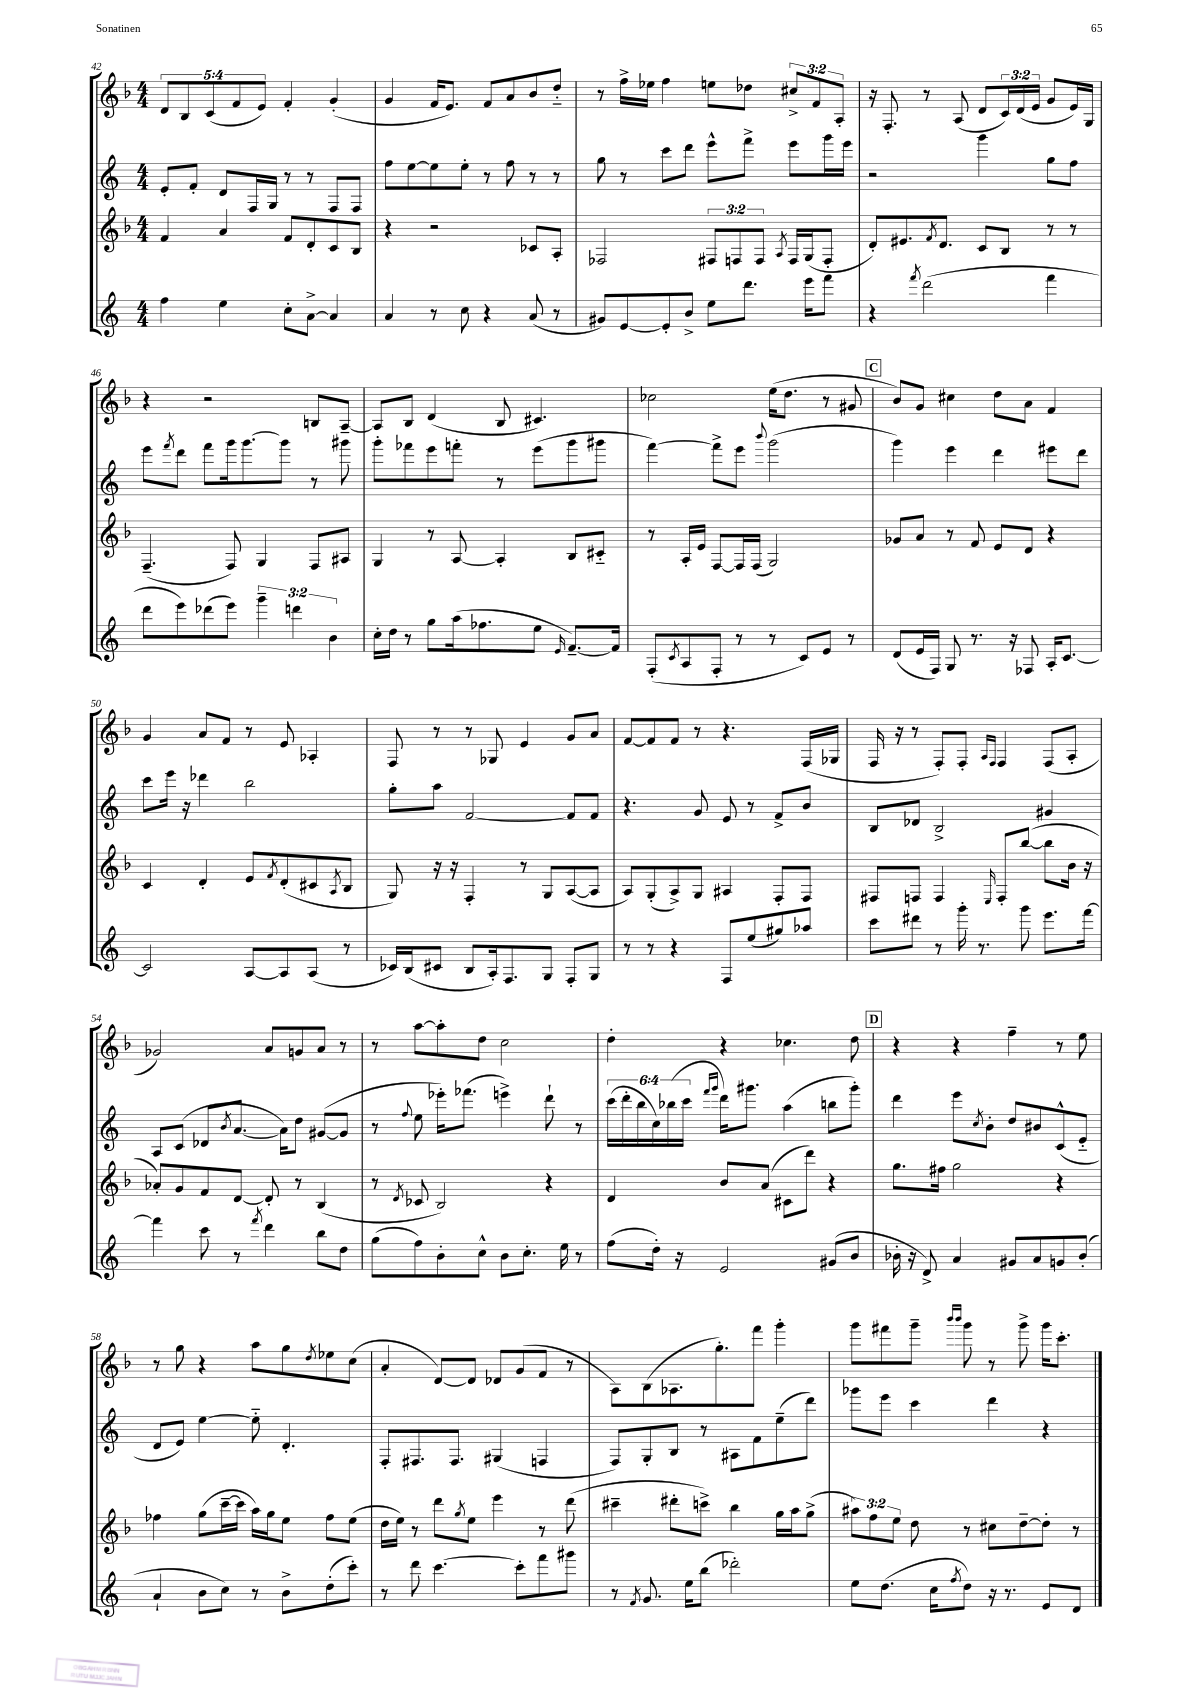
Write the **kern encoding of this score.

**kern	**kern	**kern	**kern
*part4	*part3	*part2	*part1
*staff4	*staff3	*staff2	*staff1
*clefG2	*clefG2	*clefG2	*clefG2
*k[]	*k[b-]	*k[]	*k[b-]
*M4/4	*M4/4	*M4/4	*M4/4
=42	=42	=42	=42
4ff\	4f/	8e'/L	10d/L
.	.	.	10B-/
.	.	8f'/J	.
.	.	.	(10c/
4ee\	4a/	8d/L	.
.	.	.	10f/
.	.	16F/L	.
.	.	.	10e/J)
.	.	16G/JJ	.
8cc'\L	8f/L	8r	4f'/
[8a^\J	8d'/	8r	.
4a/]	8c/	8F/L	(4g'/
.	8B-/J	8F/J	.
=43	=43	=43	=43
4a/	4r	8ff\L	4g/
.	.	[8ee\	.
8r	2r	8ee\]	16f/KL
.	.	.	8.e/J)
8cc\	.	8ee'\J	.
4r	.	8r	8f/L
.	.	8ff\	8a/
(8a/	8c-X/L	8r	8b-/
8r	8A'/J	8r	8dd/J
=44	=44	=44	=44
8g#X/L)	2F-X/	8gg\	8r
[8e/	.	8r	16ff^\LL
.	.	.	16ee-X\JJ
8e'/]	.	8ccc\L	4ff\
8b^/J	.	8ddd\J	.
8ee\L	12F#X/L	8eee^^\L	8een\L
.	12Fn/	.	.
8.ddd\J	.	8fff^\J	8dd-X\J
.	12F/J	.	.
.	8qA/	.	.
.	16F/LL	8eee\L	12cc#X^/L
16eee\KL	(16G/J	.	.
.	.	.	12f/
8fff\J	8F'/J	16ggg\L	.
.	.	.	12A'/J
.	.	16eee\JJ	.
=45	=45	=45	=45
4r	8d'/L)	2r	16r
.	.	.	8.F'/
.	8.e#X/	.	.
8qfff/	.	.	.
(2ddd\	.	.	8r
.	8qf/	.	.
.	8.d/J	.	.
.	.	.	(8A/
.	8c/L	4ggg\	8d/L
.	8B-/J	.	24c/L)
.	.	.	(24d/
.	.	.	24e/JJ
4fff\	8r	8gg\L	8g/L
.	8r	8ff\J	16e/L)
.	.	.	16G/JJ
!!LO:LB:g=z
=46	=46	=46	=46
8ddd\L	(4.F~/	8eee\L	4r
.	.	8qfff/	.
8eee\)	.	8ddd\J	.
(8ddd-X\	.	8fff\L	2r
8eee\J)	8F/)	16ggg\k	.
.	.	[8.ggg\	.
6ggg~\	4G/	.	.
.	.	8ggg\J]	.
6dddn\	.	.	.
.	8F/L	8r	8Bn/L
6b\	.	.	.
.	8A#X/J	8ggg#X\	[8A~/J
=47	=47	=47	=47
16cc'\LL	4G/	8ggg'\L	8A/L]
16dd\JJ	.	.	.
8r	.	8fff-X\	8B-/J
8gg\L	8r	8eee\	(4d/
(16aa\k	[8A/	8fffn'\J	.
8.ff-X\	.	.	.
.	4A'/]	8r	8B-/
8ee\J	.	(8eee\L	4.c#X/)
16qqe/	.	.	.
[8.f~/L)	8B-/L	8ggg\	.
.	8c#X/J	8ggg#X\J	.
16f/Jk]	.	.	.
=48	=48	=48	=48
(8F'/L	8r	[4fff\)	2cc-X\
8qc/	.	.	.
8A/	16A'/LL	.	.
.	16e/JJ	.	.
8F'/J	[8F/L	8fff^\L]	.
8r	16F/L]	8eee\J	.
.	(16F/JJ	.	.
.	.	8qqbbb/	.
8r	2G/)	(2ggg\	(16ee\KL
.	.	.	8.dd\J
8c/L)	.	.	.
8e/J	.	.	8r
8r	.	.	8g#X/
!!LO:REH:place=s1:t=C
=49	=49	=49	=49
(8d/L	8g-X/L	4ggg\)	8b-/L)
16e/L	8a/J	.	8g/J
16F/JJ)	.	.	.
8G/	8r	4eee\	4cc#X\
8.r	8f/	.	.
.	8e/L	4ddd\	8dd\L
16r	.	.	.
8F-X/	8d/J	.	8a\J
16A'/KL	4r	8eee#X\L	4f/
[8.c/J	.	.	.
.	.	8ddd\J	.
!!LO:LB:g=z
=50	=50	=50	=50
2c/]	4c/	8ccc\L	4g/
.	.	16eee\Jk	.
.	.	16r	.
.	4d'/	4ddd-X\	8a/L
.	.	.	8f/J
[8A/L	8e/L	2bb\	8r
.	8qf/	.	.
8A/]	(8d'/	.	8e/
(8A/J	8c#X/	.	4A-X'/
.	8qA/	.	.
8r	8B-/J	.	.
=51	=51	=51	=51
16c-X/LL)	8G/)	8gg'\L	8F/
(16B/J	.	.	.
8c#X/J	16r	8aa\J	8r
.	16r	.	.
8B/L	4F'/	[2f/	8r
16A'/k)	.	.	8G-X/
8.F/	.	.	.
.	8r	.	4e/
8G/J	8G/L	.	.
8F'/L	([8A/	8f/L]	8g/L
8G/J	8A/J]	8f/J	8a/J
=52	=52	=52	=52
8r	8A/L)	4.r	[8f/L
8r	(8G'/	.	8f/]
4r	8A^/)	.	8f/J
.	8G/J	8g/	8r
8F/L	4A#X/	8e/	4.r
(8ee/	.	8r	.
8gg#X/)	8F'/L	8f^/L	.
8aa-X/J	8F/J	8b/J	(16F/LL
.	.	.	16G-X/JJ
=53	=53	=53	=53
8ccc\L	8F#X/L	8B/L	16F/
.	.	.	16r
8ddd#X\J	8Fn/J	8d-X/J	8r
8r	4F/	2B^/	8F'/L)
16ggg'\	.	.	8F'/J
8.r	.	.	.
.	.	.	16qqA/LL
.	16qqE/	.	16qqF/JJ
.	8F'/L	.	4F/
8ggg\	([8bb-/J	.	.
8.eee\L	8bb-\L]	4g#X/	(8F/L
.	16b-\Jk	.	8A'/J
[16fff\Jk	16r	.	.
!!LO:LB:g=z
=54	=54	=54	=54
4fff\]	8a-X'/L)	8A/L	2g-X/)
.	8g/	(8c/J	.
8ccc\	8f/	8d-X/L	.
.	.	8qb/	.
8r	[8d/J	[8.a/J	.
8qfff/	.	.	.
4ddd\	8d'/]	.	8a/L
.	.	16a\KL])	.
.	8r	8dd\J	8gn/
8bb\L	(4B-/	([8g#X/L	8a/J
8dd\J	.	8g#/J]	8r
=55	=55	=55	=55
(8gg\L	8r	8r	8r
.	8qd/	8qqff/	.
8ff\)	8c-X/	8ee\	[8aa\L
8b'\	2B-/)	16eee-X'\KL)	8aa'\]
.	.	(8.fff-X\J	.
8cc^^\J	.	.	8dd\J
8b\L	.	4eeen^\)	2cc\
8.cc'\J	.	.	.
.	4r	8ddd`\	.
16ee\	.	.	.
8r	.	8r	.
=56	=56	=56	=56
(8ff\L	4d/	(24ccc\LL	4dd'\
.	.	24ddd'\	.
.	.	24bb\	.
16dd'\Jk)	.	24cc\)	.
.	.	(24bb-X\	.
16r	.	.	.
.	.	24ccc\JJ	.
.	.	16qqfff/LL	.
.	.	16qqggg/JJ	.
2e/	8b-/L	16ddd\KL)	4r
.	.	8.ggg#X\J	.
.	(8a/J	.	.
.	8c#X\L	(4aa\	4.cc-X\
.	8ddd\J)	.	.
(8g#X/L	4r	8bbn\L	.
8b/J	.	8ggg#'\J)	8dd\
!!LO:REH:place=s1:t=D
=57	=57	=57	=57
16b-X'\	8.gg\L	4ddd\	4r
16r	.	.	.
8d^/)	.	.	.
.	16ff#X\Jk	.	.
4a/	2gg\	8eee\L	4r
.	.	8qcc/	.
.	.	8b'\J	.
8g#X/L	.	8dd/L	4ff~\
8a/	.	8b#X/	.
8gn/	4r	(8c^^/	8r
(8b-'/J	.	8e/J	8ee\
!!LO:LB:g=z
=58	=58	=58	=58
4a`/	4ff-X\	8d/L	8r
.	.	8e/J)	8gg\
8b\L	(8gg\L	[4ee\	4r
8cc\J)	[16ccc~\L	.	.
.	16ccc\JJ]	.	.
8r	16aa\LL)	8ee\]	8aa\L
.	16gg\J	.	.
8b^\L	8ee\J	4.d'/	8gg\
.	.	.	8qdd/
(8dd'\	8ff-\L	.	8ee-X\
8ccc'\J)	(8ee\J	.	(8cc\J
=59	=59	=59	=59
8r	16dd\LL	8F'/L	4a'/
.	16ee\JJ)	.	.
8ddd\	8r	8.F#X/	.
[4.ccc\	8ddd\L	.	[8d/L)
.	.	8.F#/J	.
.	8qgg/	.	.
.	8ee\J	.	8d/J]
.	4eee\	(4G#X/	8d-X/L
8ccc'\L]	.	.	(8g/
8fff\	8r	4Fn/	8f/J
8ggg#X\J	(8ddd\	.	8r
=60	=60	=60	=60
8r	4ccc#X~\	8F/L)	8A\L)
8qf/	.	.	.
8.g/	.	8G'/	(8B-\
.	8ddd#X'\L	8B/J	8.A-X\
16ee\KL	.	.	.
(8bb\J	8cccn^\J)	8r	.
.	.	.	8.gg'\)
2ddd-X'\)	4bb-\	8A#X\L	.
.	.	8f\	8fff\J
.	16gg\LL	(8ee~\	4ggg'\
.	16aa\J	.	.
.	(8gg^\J	8ddd\J)	.
=61	=61	=61	=61
8ee\L	12aa#X\L)	8ggg-X\L	8ggg\L
.	12ff\	.	.
(8.dd\J	.	8eee\J	8fff#X\
.	12ee\J	.	.
.	8dd\	4ccc\	8ggg~\J
16cc\KL	.	.	.
.	.	.	16qqbbb-/LL
8qff/	.	.	16qqbbb-/JJ
8dd\J)	8r	.	8ggg\
16r	8cc#X\L	4ddd\	8r
8.r	.	.	.
.	[8dd~\	.	8ggg^\
8e/L	8dd'\J]	4r	16ggg\KL
.	.	.	8.ccc'\J
8d/J	8r	.	.
==	==	==	==
*-	*-	*-	*-
